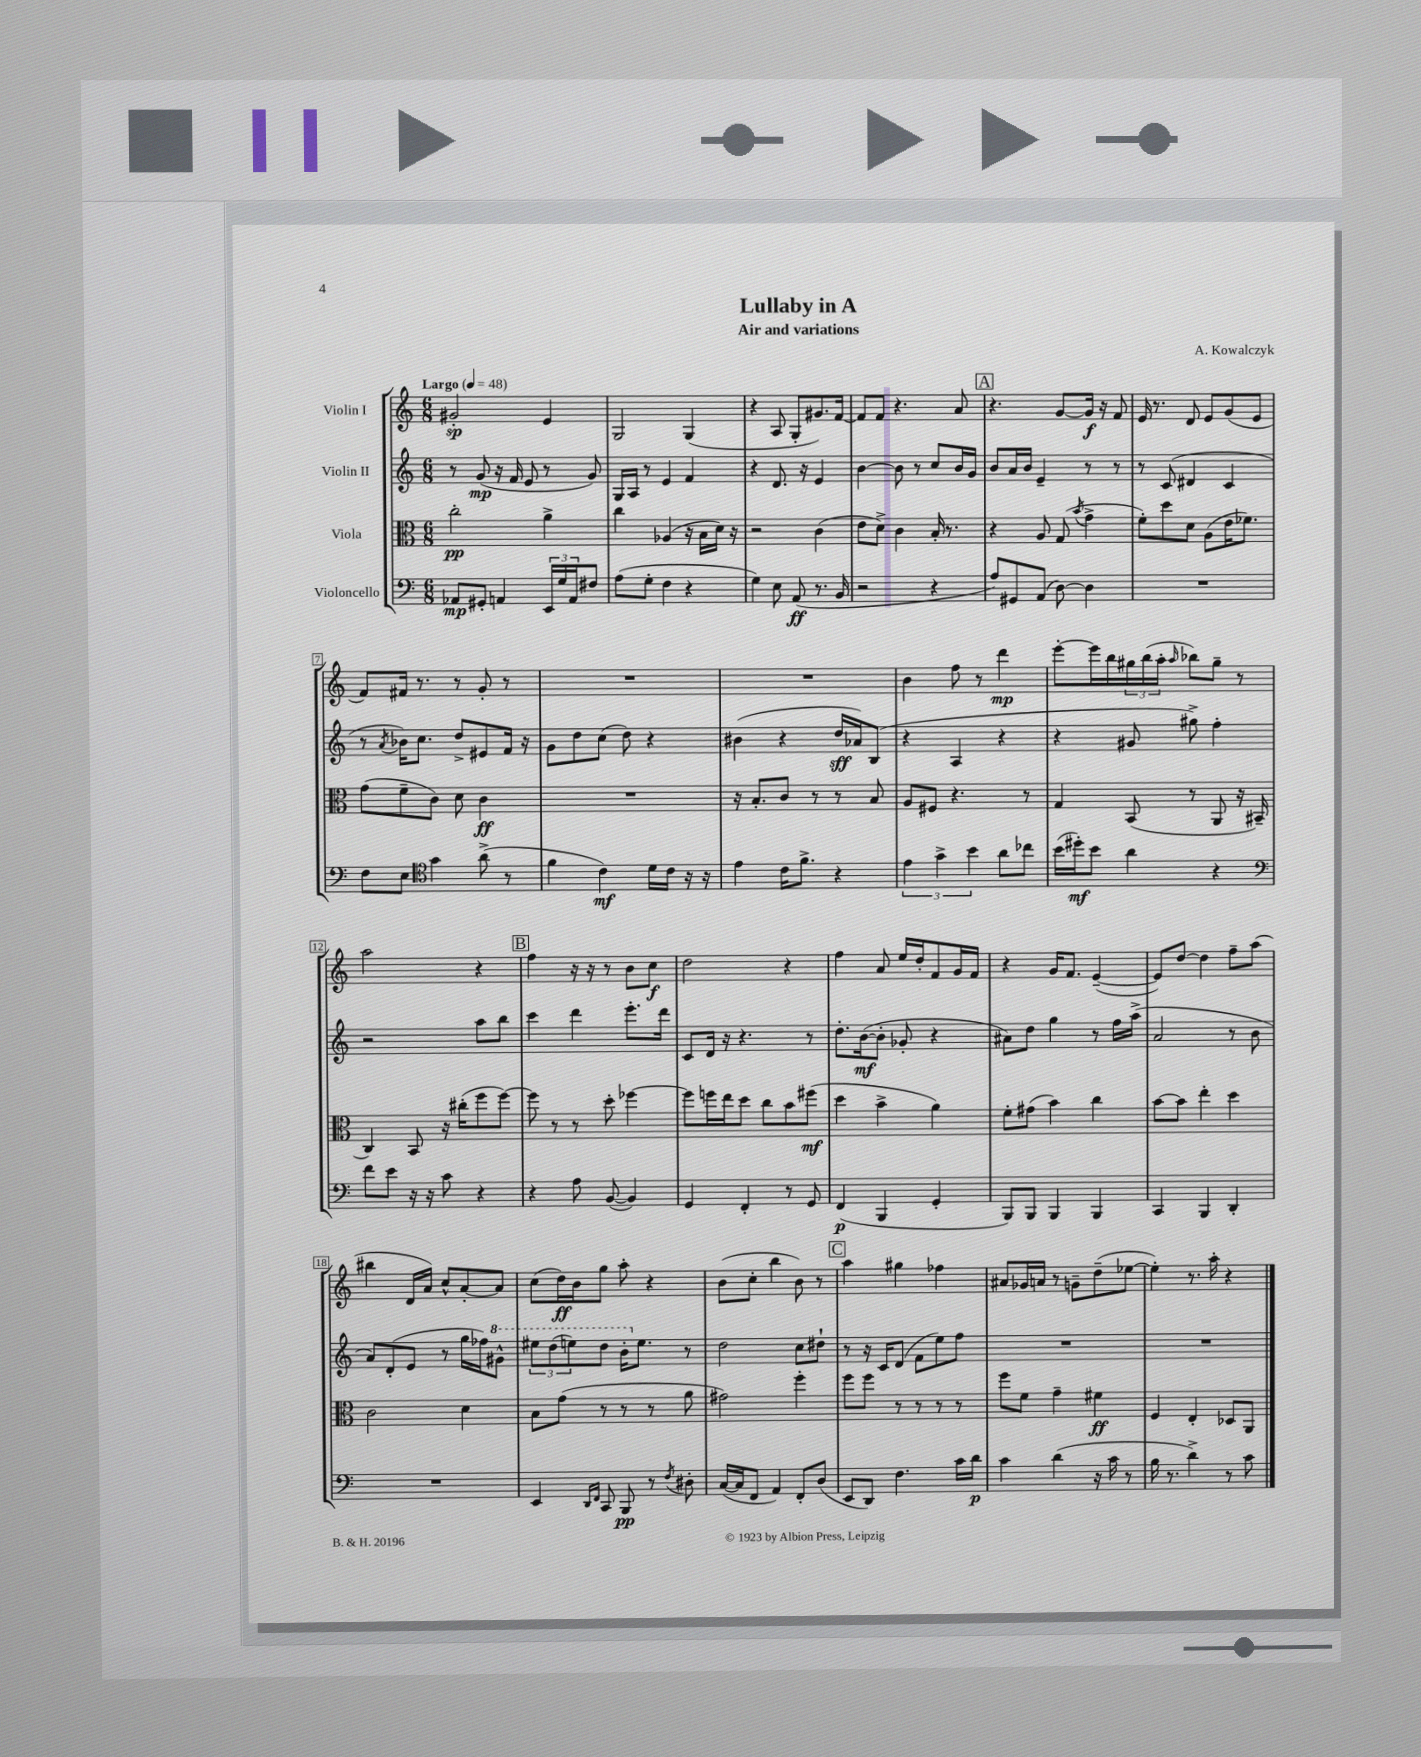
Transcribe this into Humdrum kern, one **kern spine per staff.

**kern	**dynam	**kern	**dynam	**kern	**dynam	**kern	**dynam
*part4	*part4	*part3	*part3	*part2	*part2	*part1	*part1
*staff4	*staff4	*staff3	*staff3	*staff2	*staff2	*staff1	*staff1
*I"Violoncello	*	*I"Viola	*	*I"Violin II	*	*I"Violin I	*
*clefF4	*	*clefC3	*	*clefG2	*	*clefG2	*
*k[]	*	*k[]	*	*k[]	*	*k[]	*
*M6/8	*	*M6/8	*	*M6/8	*	*M6/8	*
*MM48	*	*MM48	*	*MM48	*	*MM48	*
=1	=1	=1	=1	=1	=1	=1	=1
!	!	!	!	!	!	!LO:TX:a:B:t=Largo	!
8AA-X/L	mp	2cc'\	pp	8r	.	2g#X'/	sp
8GG#X'/J	.	.	.	(8g/	mp	.	.
4AAn/	.	.	.	16r	.	.	.
.	.	.	.	16f/	.	.	.
.	.	.	.	8e/	.	.	.
24EE/LL	.	4a^\	.	8r	.	4e/	.
24G/	.	.	.	.	.	.	.
24AA/J	.	.	.	.	.	.	.
8F#X/J	.	.	.	8g/)	.	.	.
=2	=2	=2	=2	=2	=2	=2	=2
(8A\L	.	4cc\	.	16G/LL	.	2G/	.
.	.	.	.	16A/JJ	.	.	.
8G'\J	.	.	.	8r	.	.	.
4F\	.	(4A-X/	.	4e/	.	.	.
4r	.	16r	.	4f/	.	(4G/	.
.	.	16B\LL	.	.	.	.	.
.	.	16d\JJ)	.	.	.	.	.
.	.	16r	.	.	.	.	.
=3	=3	=3	=3	=3	=3	=3	=3
4G\)	.	2r	.	4r	.	4r	.
8E\	.	.	.	8.d/	.	8A/	.
(8AA/	ff	.	.	.	.	8G'/L	.
.	.	.	.	16r	.	.	.
8.r	.	(4c\	.	4e/	.	8.g#X/)	.
16BB/	.	.	.	.	.	[16f/Jk	.
=4	=4	=4	=4	=4	=4	=4	=4
2r	.	8e\L	.	[4b\	.	8f/L]	.
.	.	8d^\J)	.	.	.	8f/J	.
.	.	4c\	.	8b\]	.	4.r	.
.	.	.	.	8r	.	.	.
4r	.	16B'/	.	8cc/L	.	.	.
.	.	8.r	.	.	.	.	.
.	.	.	.	16b/L	.	8a/	.
.	.	.	.	16g/JJ	.	.	.
!!LO:REH:place=s1:t=A
=5	=5	=5	=5	=5	=5	=5	=5
8A/L)	.	4r	.	8b/L	.	4.r	.
8GG#X/	.	.	.	16a/L	.	.	.
.	.	.	.	16b/JJ	.	.	.
(8AA/J	.	8A/	.	4e~/	.	.	.
[8D\)	.	(8G/	.	.	.	[8g/L	.
.	.	8qb/	.	.	.	.	.
4D\]	.	4g^\	.	8r	.	16g/Jk]	f
.	.	.	.	.	.	16r	.
.	.	.	.	8r	.	8f/	.
=6	=6	=6	=6	=6	=6	=6	=6
2.r	.	8f'\L)	.	8r	.	16e/	.
.	.	.	.	.	.	8.r	.
.	.	8dd\	.	(8c/	.	.	.
.	.	8d\J	.	4d#X/	.	8d/	.
.	.	(8A\L	.	.	.	8e/L	.
.	.	16e\K	.	4c/	.	(8g/	.
.	.	8.f-X\J)	.	.	.	.	.
.	.	.	.	.	.	8e/J	.
!!LO:LB:g=z
=7	=7	=7	=7	=7	=7	=7	=7
8F\L	.	(8g\L	.	8r	.	8f/L)	.
.	.	.	.	8qa/	.	.	.
8E\J	.	8f~\	.	16b-X\KL)	.	16f#X/Jk	.
.	.	.	.	8.cc\J	.	8.r	.
*clefC4	*	*	*	*	*	*	*
4g\	.	8c\J)	.	.	.	.	.
.	.	8d\	.	8dd^/L	.	8r	.
(8a^\	.	4c\	ff	8e#X/	.	8g'/	.
8r	.	.	.	16f/Jk	.	8r	.
.	.	.	.	16r	.	.	.
=8	=8	=8	=8	=8	=8	=8	=8
4f\	.	2.r	.	8g\L	.	2.r	.
.	.	.	.	8dd\	.	.	.
4c\)	mf	.	.	(8cc\J	.	.	.
.	.	.	.	8dd\)	.	.	.
16d\LL	.	.	.	4r	.	.	.
16c\JJ	.	.	.	.	.	.	.
16r	.	.	.	.	.	.	.
16r	.	.	.	.	.	.	.
=9	=9	=9	=9	=9	=9	=9	=9
4e\	.	16r	.	(4b#X\	.	2.r	.
.	.	8.B'/L	.	.	.	.	.
16c\KL	.	8c/J	.	4r	.	.	.
8.f^\J	.	.	.	.	.	.	.
.	.	8r	.	.	.	.	.
4r	.	8r	.	16dd/LL	sff	.	.
.	.	.	.	16a-X/J)	.	.	.
.	.	8B/	.	(8B/J	.	.	.
=10	=10	=10	=10	=10	=10	=10	=10
6e\	.	8A/L	.	4r	.	4b\	.
.	.	8F#X/J	.	.	.	.	.
6g^\	.	.	.	.	.	.	.
.	.	4.r	.	4A/	.	8ff\	.
6b\	.	.	.	.	.	.	.
.	.	.	.	.	.	8r	.
8a\L	.	.	.	4r	.	4ddd\	mp
8cc-X\J	.	8r	.	.	.	.	.
=11	=11	=11	=11	=11	=11	=11	=11
(16b\LL	.	4G/	.	4r	.	[8eee'\L	.
16dd#X'\J)	mf	.	.	.	.	.	.
8b\J	.	.	.	.	.	16eee\L]	.
.	.	.	.	.	.	16bb\	.
4a\	.	(8BB/	.	8g#X/	.	24gg#X\	.
.	.	.	.	.	.	(24bb\	.
.	.	.	.	.	.	24aa'\JJ	.
.	.	.	.	.	.	16qqaa/	.
.	.	8r	.	8gg#X^\)	.	8bb-X\L)	.
4r	.	8AA/	.	4ff'\	.	8gg#~\J	.
.	.	16r	.	.	.	8r	.
.	.	16BB#X~/	.	.	.	.	.
!!LO:LB:g=z
=12	=12	=12	=12	=12	=12	=12	=12
*clefF4	*	*	*	*	*	*	*
8f\L	.	4C/)	.	2r	.	2aa\	.
8e\J	.	.	.	.	.	.	.
16r	.	8BB/	.	.	.	.	.
16r	.	.	.	.	.	.	.
8c\	.	16r	.	.	.	.	.
.	.	(16cc#X'\KL	.	.	.	.	.
4r	.	8ff\	.	8aa\L	.	4r	.
.	.	[8ff\J)	.	8bb\J	.	.	.
!!LO:REH:place=s1:t=B
=13	=13	=13	=13	=13	=13	=13	=13
4r	.	8ff\]	.	4ccc\	.	4ff\	.
.	.	8r	.	.	.	.	.
8A\	.	8r	.	4ddd\	.	16r	.
.	.	.	.	.	.	16r	.
([8BB/	.	8dd'\	.	.	.	8r	.
4BB/])	.	[4ff-X\	.	8.eee'\L	.	8b\L	.
.	.	.	.	.	.	8cc\J	f
.	.	.	.	16ddd\Jk	.	.	.
=14	=14	=14	=14	=14	=14	=14	=14
4GG/	.	8ff-\L]	.	8c/L	.	2dd\	.
.	.	16ffn\L	.	16d/Jk	.	.	.
.	.	16ee\J	.	16r	.	.	.
4FF'/	.	8dd\J	.	4.r	.	.	.
.	.	8cc\L	.	.	.	.	.
8r	.	8b\	.	.	.	4r	.
8GG/	.	(8ff#X\J	mf	8r	.	.	.
=15	=15	=15	=15	=15	=15	=15	=15
(4FF/	p	4dd\	.	8.dd'\L	.	4ff\	.
.	.	.	.	([16b\k	mf	.	.
4BBB/	.	4b^\	.	8b'\J]	.	8a/	.
.	.	.	.	8g-X'/	.	16ee/LL	.
.	.	.	.	.	.	16dd'/J	.
4GG'/	.	4a\)	.	4r	.	8f/	.
.	.	.	.	.	.	16g/L	.
.	.	.	.	.	.	16f/JJ	.
=16	=16	=16	=16	=16	=16	=16	=16
8BBB/L)	.	8f'\L	.	8a#X\L)	.	4r	.
8BBB/J	.	(8g#X\J	.	8dd\J	.	.	.
4BBB/	.	4b\)	.	4gg\	.	16g/KL	.
.	.	.	.	.	.	8.f/J	.
4BBB/	.	4cc\	.	8r	.	([4e~/	.
.	.	.	.	16ff\LL	.	.	.
.	.	.	.	(16aa^\JJ	.	.	.
=17	=17	=17	=17	=17	=17	=17	=17
4CC/	.	[8b\L	.	2a/	.	8e/L])	.
.	.	8b\J]	.	.	.	[8dd/J	.
4BBB/	.	4ee'\	.	.	.	4dd\]	.
4DD'/	.	4dd\	.	8r	.	8ff~\L	.
.	.	.	.	8b\	.	(8aa\J	.
!!LO:LB:g=z
=18	=18	=18	=18	=18	=18	=18	=18
2.r	.	2c\	.	8a/L)	.	4bb#X\	.
.	.	.	.	(8d'/	.	.	.
.	.	.	.	8e/J	.	16d/LL	.
.	.	.	.	.	.	16a/JJ)	.
.	.	.	.	8r	.	8cc^^/L	.
.	.	4d\	.	16gg\LL	.	[8a'/	.
.	.	.	.	16ff-X\J)	.	.	.
*	*	*	*	*8va	*	*	*
.	.	.	.	8gg#X^^\J	.	8a/J]	.
=19	=19	=19	=19	=19	=19	=19	=19
4EE/	.	8B\L	.	12eee#X\L	.	(8cc\L	.
.	.	.	.	(12ddd\	.	.	.
.	.	(8g\J	.	.	.	16dd\L)	ff
.	.	.	.	12eeen\)	.	.	.
.	.	.	.	.	.	16b\J	.
16qqDD/LL	.	.	.	.	.	.	.
16qqFF/JJ	.	.	.	.	.	.	.
8CC/	.	8r	.	8ddd\J	.	8gg\J	.
8BBB/	pp	8r	.	16bb'\KL	.	8aa'\	.
*	*	*	*	*X8va	*	*	*
.	.	.	.	8.ee\J	.	.	.
8r	.	8r	.	.	.	4r	.
8qF/	.	.	.	.	.	.	.
8D#X'\	.	8a\	.	8r	.	.	.
=20	=20	=20	=20	=20	=20	=20	=20
([16C/LL	.	2g#X\)	.	2dd\	.	(8b\L	.
16C/J]	.	.	.	.	.	.	.
8FF/J	.	.	.	.	.	8cc'\J	.
4AA/)	.	.	.	.	.	4bb\	.
8FF'/L	.	4ff'\	.	8cc\L	.	8b\)	.
(8D/J	.	.	.	8dd#X`\J	.	8r	.
!!LO:REH:place=s1:t=C
=21	=21	=21	=21	=21	=21	=21	=21
8EE/L	.	8ff\L	.	8r	.	4aa\	.
8DD/J)	.	8ff\J	.	16r	.	.	.
.	.	.	.	16c/KL	.	.	.
4.F\	.	8r	.	(8d/J	.	4gg#X\	.
.	.	8r	.	8f\L	.	.	.
.	.	8r	.	8ee\)	.	4ff-X\	.
16c\LL	.	8r	.	8ff\J	.	.	.
16d\JJ	p	.	.	.	.	.	.
=22	=22	=22	=22	=22	=22	=22	=22
4c\	.	8ff\L	.	2.r	.	8a#X/L	.
.	.	8f\J	.	.	.	16g-X/L	.
.	.	.	.	.	.	16an/JJ	.
(4d\	.	4g~\	.	.	.	8r	.
.	.	.	.	.	.	8gn~\L	.
16r	.	4f#X\	ff	.	.	(8dd~\	.
16c\	.	.	.	.	.	.	.
8r	.	.	.	.	.	[8ee-X\J	.
=23	=23	=23	=23	=23	=23	=23	=23
16B\	.	4F/	.	2.r	.	4ee-'\])	.
8.r	.	.	.	.	.	.	.
4d^\)	.	4E'/	.	.	.	8.r	.
.	.	.	.	.	.	16aa'\	.
8r	.	8D-X/L	.	.	.	4r	.
8c\	.	8AA/J	.	.	.	.	.
==	==	==	==	==	==	==	==
*-	*-	*-	*-	*-	*-	*-	*-
